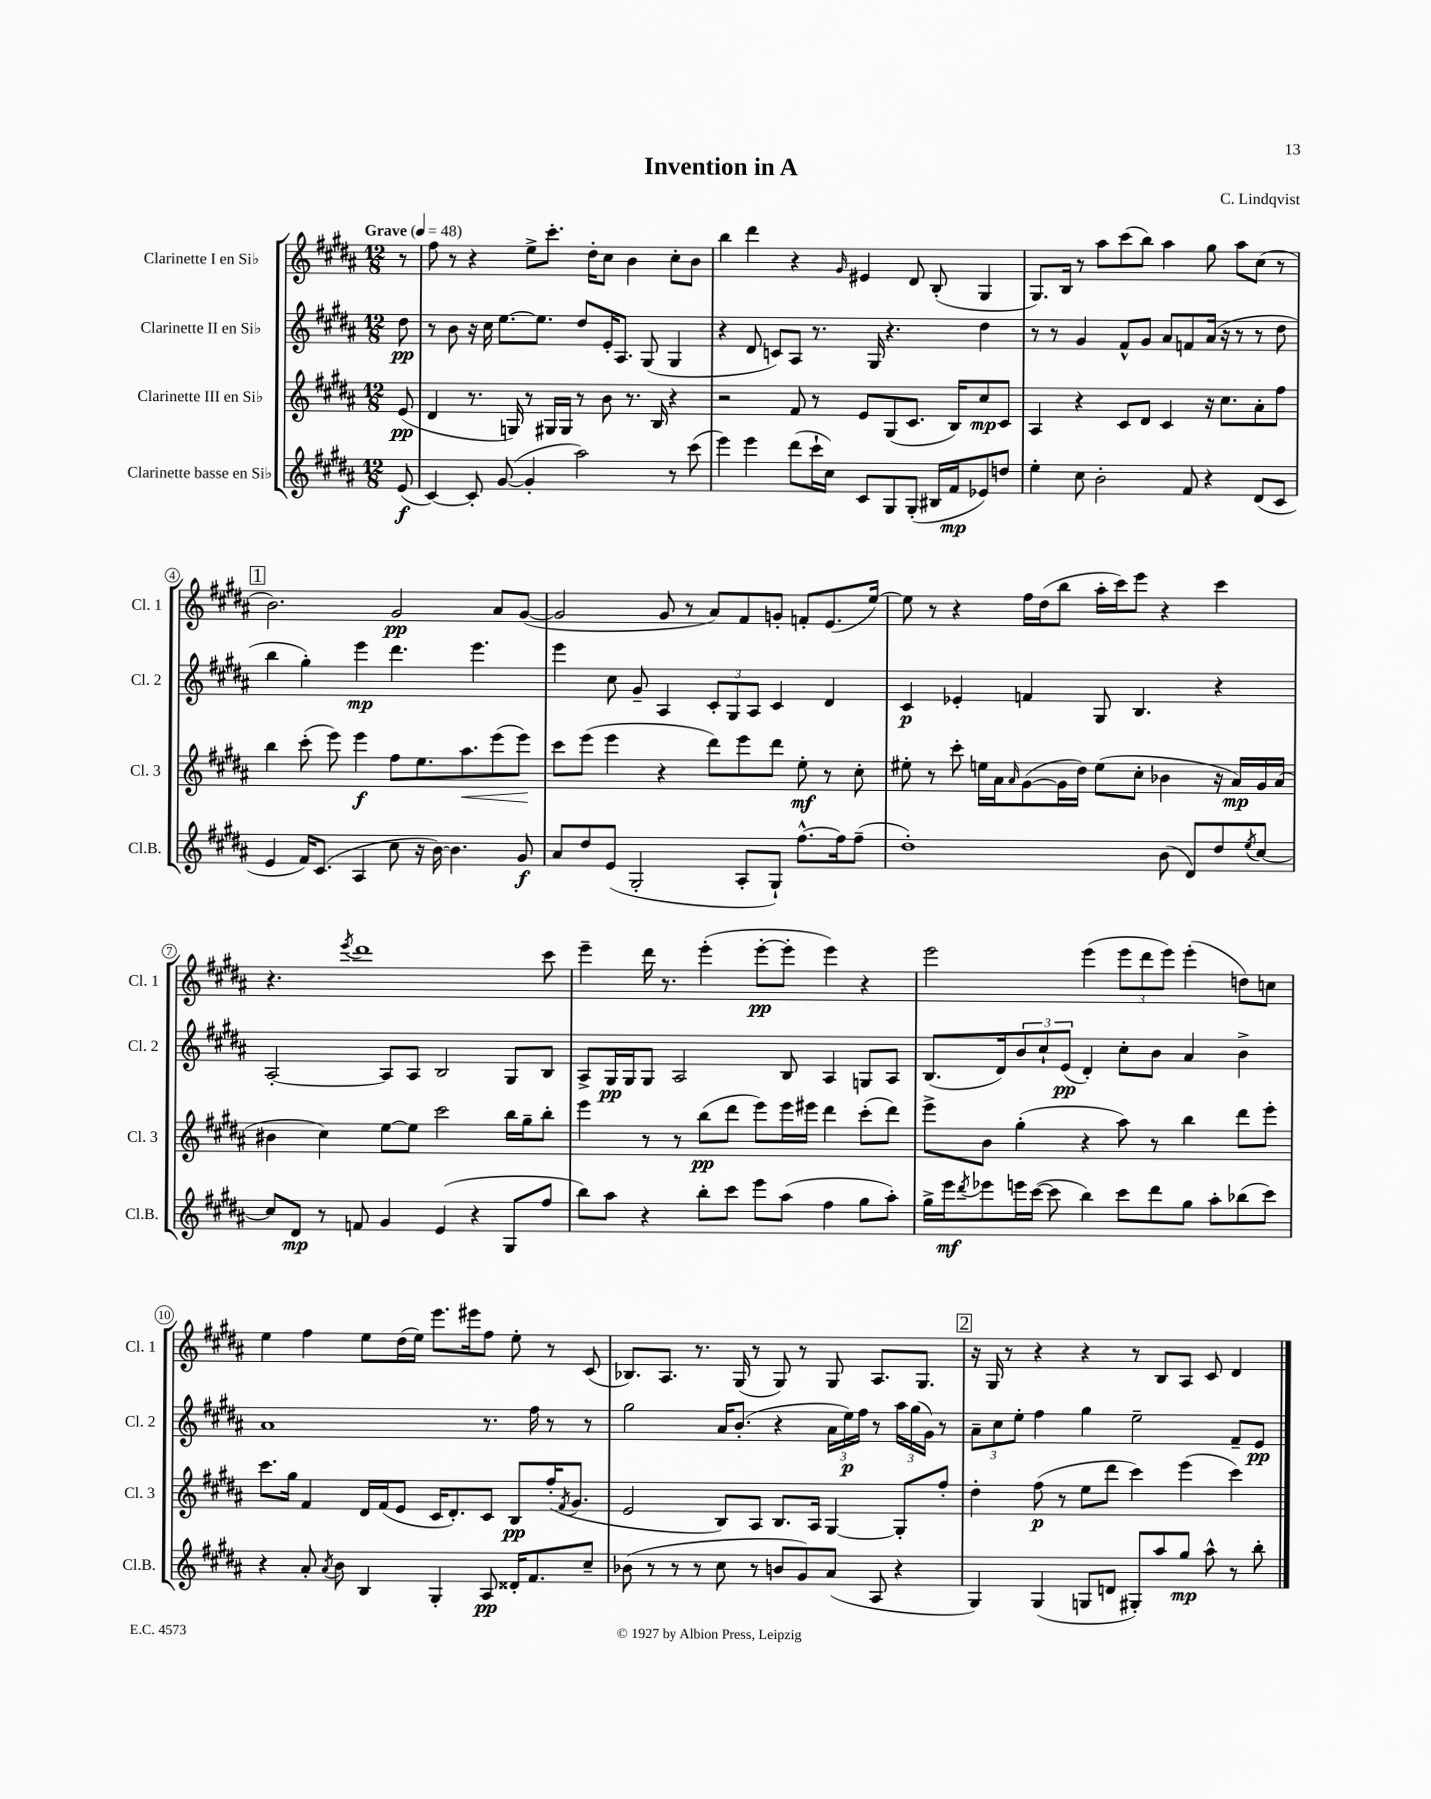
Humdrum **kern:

**kern	**dynam	**kern	**dynam	**kern	**dynam	**kern	**dynam
*part4	*part4	*part3	*part3	*part2	*part2	*part1	*part1
*staff4	*staff4	*staff3	*staff3	*staff2	*staff2	*staff1	*staff1
*I"Clarinette basse en Si♭	*	*I"Clarinette III en Si♭	*	*I"Clarinette II en Si♭	*	*I"Clarinette I en Si♭	*
*I'Cl.B.	*	*I'Cl. 3	*	*I'Cl. 2	*	*I'Cl. 1	*
*clefG2	*	*clefG2	*	*clefG2	*	*clefG2	*
*k[f#c#g#d#a#]	*	*k[f#c#g#d#a#]	*	*k[f#c#g#d#a#]	*	*k[f#c#g#d#a#]	*
*M12/8	*	*M12/8	*	*M12/8	*	*M12/8	*
*MM48	*	*MM48	*	*MM48	*	*MM48	*
=	=	=	=	=	=	=	=
!	!	!	!	!	!	!LO:TX:a:B:t=Grave	!
(8e/	f	(8e/	pp	8dd#\	pp	8r	.
=1	=1	=1	=1	=1	=1	=1	=1
[4c#/)	.	4d#/	.	8r	.	8ff#\	.
.	.	.	.	8b\	.	8r	.
8c#'/]	.	8.r	.	16r	.	4r	.
.	.	.	.	16cc#\	.	.	.
([8g#/	.	.	.	[8.ee\L	.	.	.
.	.	16Gn/)	.	.	.	.	.
4g#'/]	.	8r	.	.	.	8ee^\L	.
.	.	.	.	8.ee\J]	.	.	.
.	.	16G#X/LL	.	.	.	8.ccc#'\J	.
.	.	16G#/JJ	.	.	.	.	.
2aa#\)	.	8r	.	8dd#/L	.	.	.
.	.	.	.	.	.	16dd#'\KL	.
.	.	8b\	.	16e'/K	.	8cc#\J	.
.	.	.	.	8.A#/J	.	.	.
.	.	8.r	.	.	.	4b\	.
.	.	.	.	(8G#/	.	.	.
.	.	16B/	.	.	.	.	.
8r	.	4r	.	4G#/	.	8cc#'\L	.
(8ccc#\	.	.	.	.	.	8b\J	.
=2	=2	=2	=2	=2	=2	=2	=2
4eee\)	.	2r	.	4r	.	4bb\	.
4eee\	.	.	.	8d#/	.	4ddd#\	.
.	.	.	.	8cn/L)	.	.	.
(8ddd#\L	.	8f#/	.	8A#/J	.	4r	.
16ccc#`\L	.	8r	.	8.r	.	.	.
16cc#\JJ)	.	.	.	.	.	.	.
.	.	.	.	.	.	16qqg#/	.
8c#/L	.	8e/L	.	.	.	4e#X/	.
.	.	.	.	16G#/	.	.	.
8G#/	.	(8G#/	.	4.r	.	.	.
(8G#'/J	.	8.c#/J	.	.	.	8d#/	.
16B#X/LL	.	.	.	.	.	(8B'/	.
16f#/J	mp	16B/KL)	.	.	.	.	.
8e-X/)	.	8cc#/	mp	4dd#\	.	4G#/	.
8ddn/J	.	8c#/J	.	.	.	.	.
=3	=3	=3	=3	=3	=3	=3	=3
4ee'\	.	4A#/	.	8r	.	8.G#/L)	.
.	.	.	.	8r	.	.	.
.	.	.	.	.	.	16B/Jk	.
8cc#\	.	4r	.	4g#/	.	8r	.
2b'\	.	.	.	.	.	8aa#\L	.
.	.	8c#/L	.	8f#^^/L	.	(8ccc#\	.
.	.	8d#/J	.	8g#/J	.	8bb\J)	.
.	.	4c#/	.	8a#/L	.	4aa#\	.
8f#/	.	.	.	8fn/	.	.	.
4r	.	16r	.	(16a#/Jk	.	8gg#\	.
.	.	8.cc#\L	.	16r	.	.	.
.	.	.	.	8r	.	8aa#\L	.
(8d#/L	.	8a#'\	.	8r	.	(8cc#\J	.
8c#/J	.	8ff#\J	.	8dd#\	.	8r	.
!!LO:LB:g=z
!!LO:REH:place=s1:t=1
=4	=4	=4	=4	=4	=4	=4	=4
4e/	.	4bb\	.	4bb\	.	2.b\)	.
16f#/KL)	.	(8ccc#'\	.	4gg#'\)	.	.	.
(8.c#/J	.	.	.	.	.	.	.
.	.	8eee\)	.	.	.	.	.
4A#/	.	4eee\	f	4eee\	mp	.	.
8cc#\	.	8ff#\L	.	4.ddd#\	.	2g#/	pp
16r	.	8.ee\	.	.	.	.	.
[16b\)	.	.	.	.	.	.	.
4.b\]	.	.	.	.	.	.	.
!	!	!	!LO:HP:b	!	!	!	!
.	.	8.aa#\	<	.	.	.	.
.	.	.	.	4.eee\	.	.	.
.	.	(8eee\	.	.	.	8a#/L	.
8g#/	f	8eee\J)	.	.	.	([8g#/J	.
.	.	.	[	.	.	.	.
=5	=5	=5	=5	=5	=5	=5	=5
8a#/L	.	8ccc#\L	.	4eee\	.	2g#/]	.
8dd#/	.	(8eee\J	.	.	.	.	.
(8e/J	.	4eee\	.	8cc#\	.	.	.
2G#'/	.	.	.	8g#~/	.	.	.
.	.	4r	.	4A#/	.	8g#/	.
.	.	.	.	.	.	8r	.
.	.	8ddd#\L)	.	12c#'/L	.	8a#/L)	.
.	.	.	.	12G#/	.	.	.
8A#'/L	.	8eee\	.	.	.	8f#/	.
.	.	.	.	12A#/J	.	.	.
8G#`/J)	.	8ddd#\J	.	4c#/	.	8gn'/J	.
[8.ff#^^\L	.	8ee'\	mf	.	.	8fn'/L	.
.	.	8r	.	4d#/	.	(8.e/	.
16ff#\k]	.	.	.	.	.	.	.
(8ff#~\J	.	8cc#'\	.	.	.	.	.
.	.	.	.	.	.	[16ee/Jk)	.
=6	=6	=6	=6	=6	=6	=6	=6
1dd#')	.	8ee#X'\	.	4c#/	p	8ee\]	.
.	.	8r	.	.	.	8r	.
.	.	8ccc#'\	.	4e-X'/	.	4r	.
.	.	16een\LL	.	.	.	.	.
.	.	16a#\J	.	.	.	.	.
.	.	16qqa#/	.	.	.	.	.
.	.	([8g#\	.	4fn/	.	16ff#\LL	.
.	.	.	.	.	.	(16dd#\J	.
.	.	16g#\L]	.	.	.	8bb\J	.
.	.	16dd#\JJ)	.	.	.	.	.
.	.	(8ee\L	.	8G#/	.	16aa#'\LL	.
.	.	.	.	.	.	16ccc#\J)	.
.	.	8cc#'\J	.	4.B/	.	8eee\J	.
(8b\	.	4b-X\	.	.	.	4r	.
8d#/L)	.	.	.	.	.	.	.
8dd#/	.	16r	.	4r	.	4ccc#\	.
.	.	16a#/LL)	mp	.	.	.	.
8qee/	.	.	.	.	.	.	.
[8cc#/J	.	16g#/	.	.	.	.	.
.	.	(16a#/JJ	.	.	.	.	.
!!LO:LB:g=z
=7	=7	=7	=7	=7	=7	=7	=7
8cc#/L]	.	4b#X\	.	[2A#'/	.	4.r	.
8d#/J	mp	.	.	.	.	.	.
8r	.	4cc#\)	.	.	.	.	.
.	.	.	.	.	.	8qeee/	.
8fn/	.	.	.	.	.	1ddd#	.
4g#/	.	[8ee\L	.	8A#/L]	.	.	.
.	.	8ee\J]	.	8A#/J	.	.	.
(4e/	.	2ccc#\	.	2B/	.	.	.
4r	.	.	.	.	.	.	.
8G#/L	.	16bb\LL	.	8G#/L	.	.	.
.	.	16gg#~\J	.	.	.	.	.
8ff#/J	.	8bb'\J	.	8B/J	.	8ccc#\	.
=8	=8	=8	=8	=8	=8	=8	=8
8bb\L)	.	4eee\	.	8A#^/L	.	4eee~\	.
8aa#\J	.	.	.	16G#/L	pp	.	.
.	.	.	.	16G#/J	.	.	.
4r	.	8r	.	8G#/J	.	16ddd#\	.
.	.	.	.	.	.	8.r	.
.	.	8r	.	2A#/	.	.	.
8bb'\L	.	(8bb\L	pp	.	.	(4eee'\	.
8ccc#\J	.	8ddd#\J	.	.	.	.	.
8eee\L	.	8eee\L)	.	.	.	[8eee'\L	pp
(8aa#\J	.	16eee\L	.	8B/	.	8eee'\J]	.
.	.	16eee#X\JJ	.	.	.	.	.
4ff#\	.	4ddd#\	.	4A#/	.	4eee\)	.
8gg#\L	.	(8ccc#'\L	.	8Gn/L	.	4r	.
8aa#'\J)	.	8ddd#\J)	.	8A#/J	.	.	.
=9	=9	=9	=9	=9	=9	=9	=9
16gg#^\LL	.	8eee^\L	.	(8.B/L	.	2eee\	.
16eee\J	mf	.	.	.	.	.	.
8qddd#/	.	.	.	.	.	.	.
8eee-X\	.	8b\J	.	.	.	.	.
.	.	.	.	16d#/k)	.	.	.
16eeen\L	.	(4gg#'\	.	12b/	.	.	.
([16ccc#\JJ	.	.	.	.	.	.	.
.	.	.	.	12cc#`/	.	.	.
8ccc#\]	.	.	.	.	.	.	.
.	.	.	.	(12e/J	pp	.	.
4bb\)	.	4r	.	4d#'/)	.	(4eee\	.
8ccc#\L	.	8aa#\)	.	8cc#'\L	.	12eee\L	.
.	.	.	.	.	.	12ddd#\	.
8ddd#\	.	8r	.	8b\J	.	.	.
.	.	.	.	.	.	12eee\J)	.
8gg#\J	.	4bb\	.	4a#/	.	(4eee'\	.
8aa#'\L	.	.	.	.	.	.	.
(8bb-X\	.	8ddd#\L	.	4b^\	.	8ddn\L)	.
8ccc#\J)	.	8eee'\J	.	.	.	8ccn\J	.
!!LO:LB:g=z
=10	=10	=10	=10	=10	=10	=10	=10
4r	.	8.ccc#\L	.	1a#	.	4ee\	.
.	.	16gg#\Jk	.	.	.	.	.
8a#'/	.	4f#/	.	.	.	4ff#\	.
8qa#/	.	.	.	.	.	.	.
8b\	.	.	.	.	.	.	.
4B/	.	16d#/LL	.	.	.	8ee\L	.
.	.	(16f#/J	.	.	.	.	.
.	.	8e/J	.	.	.	(16dd#\L	.
.	.	.	.	.	.	16ee\JJ)	.
4G#'/	.	16c#/KL	.	.	.	8.eee\L	.
.	.	8.d#'/)	.	.	.	.	.
.	.	.	.	.	.	16eee#X\k	.
8A#/	pp	8c#/J	.	8.r	.	8ff#\J	.
16d##X'/KL	.	8B/L	pp	.	.	8ee'\	.
8.f#/	.	.	.	16ff#\	.	.	.
.	.	(16ff#'/K	.	8r	.	8r	.
.	.	8qf#/	.	.	.	.	.
.	.	8.g#/J	.	.	.	.	.
8cc#~/J	.	.	.	8r	.	(8c#/	.
=11	=11	=11	=11	=11	=11	=11	=11
(8b-X\	.	2e/	.	2gg#\	.	8.B-X/L)	.
8r	.	.	.	.	.	.	.
.	.	.	.	.	.	8.A#/J	.
8r	.	.	.	.	.	.	.
8r	.	.	.	.	.	8.r	.
8cc#\	.	8B/L)	.	16a#/KL	.	.	.
.	.	.	.	(8.b'/J	.	(16G#/	.
8r	.	8A#/J	.	.	.	8r	.
8bn/L	.	8.B/L	.	4r	.	8G#/)	.
8g#/)	.	.	.	.	.	8r	.
.	.	16A#/Jk	.	.	.	.	.
(8a#/J	.	[4G#/	.	24a#\LL	.	8G#/	.
.	.	.	.	24ee\)	p	.	.
.	.	.	.	24ff#\JJ	.	.	.
8A#/	.	.	.	8r	.	8.A#/L	.
4r	.	8G#'/L]	.	24aa#\LL	.	.	.
.	.	.	.	(24gg#\	.	.	.
.	.	.	.	.	.	8.G#/J	.
.	.	.	.	24g#\JJ)	.	.	.
.	.	8ff#'/J	.	8r	.	.	.
!!LO:REH:place=s1:t=2
=12	=12	=12	=12	=12	=12	=12	=12
4G#/)	.	4dd#'\	.	12a#~\L	.	16r	.
.	.	.	.	.	.	16G#/	.
.	.	.	.	12cc#\	.	.	.
.	.	.	.	.	.	8r	.
.	.	.	.	12ee'\J	.	.	.
(4G#/	.	(8ff#\	p	4ff#\	.	4r	.
.	.	8r	.	.	.	.	.
8Gn/L	.	8ee\L	.	4gg#\	.	4r	.
8dn/J	.	8ddd#\J	.	.	.	.	.
8G#X'/L)	.	4ccc#\)	.	2ee~\	.	8r	.
8aa#/	.	.	.	.	.	8B/L	.
8gg#/J	mp	(4eee\	.	.	.	8A#/J	.
8aa#^^\	.	.	.	.	.	8c#/	.
8r	.	4ccc#\)	.	8f#~/L	.	4d#/	.
8bb'\	.	.	.	8e/J	pp	.	.
==	==	==	==	==	==	==	==
*-	*-	*-	*-	*-	*-	*-	*-
